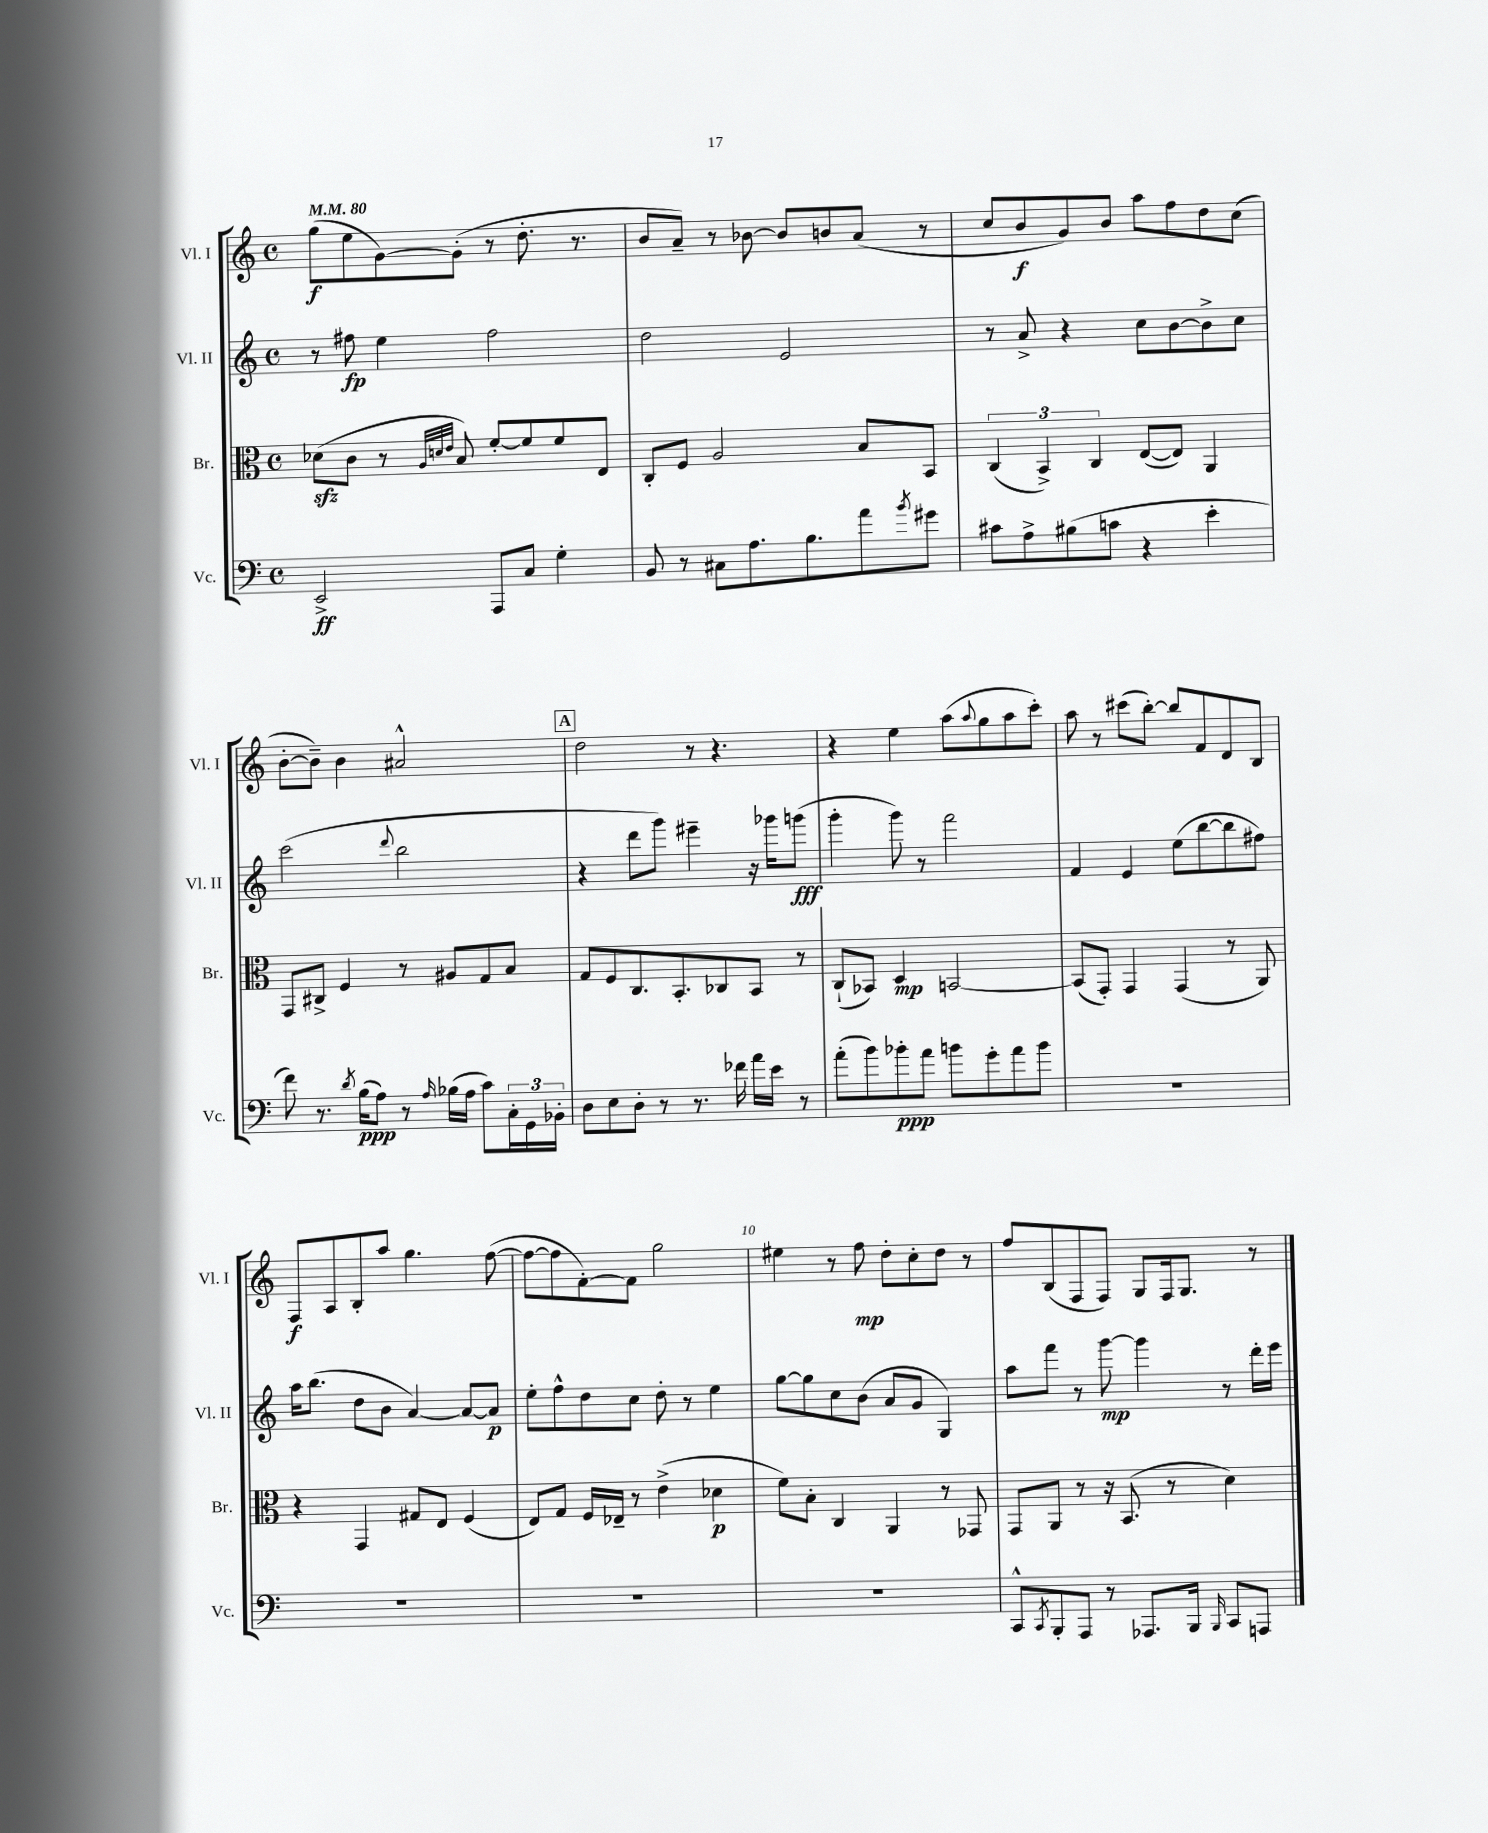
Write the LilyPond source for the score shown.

<<
\new StaffGroup <<
\new Staff = "s0" \with { instrumentName = "Vl. I" shortInstrumentName = "Vl. I" } {
    \clef treble \key c \major \defaultTimeSignature \time 4/4 \tempo 4 = 80
    g''8\f( e''8 g'8~) g'8-.( r8 d''8.-. r8. |
    b'8 a'8--) r8 bes'8~ bes'8 b'8 a'8( r8 |
    c''8 b'8\f g'8) b'8 a''8 f''8 d''8 c''8( |
    b'8~-. b'8--) b'4 ais'2-^ |
    \mark \markup { \box "A" } d''2 r8 r4. |
    r4 e''4 a''8( \appoggiatura { a''8 } g''8 a''8 c'''8-.) |
    a''8 r8 cis'''8( b''8~-.) b''8 f'8 d'8 b8 |
    f8\f a8 b8-. a''8 g''4. f''8~( |
    f''8~ f''8 f'8~-.) f'8 g''2 |
    eis''4 r8 f''8\mp d''8-. c''8-. d''8 r8 |
    f''8 b8( f8 f8) g8 f16 g8. r8 \bar "|." |
}
\new Staff = "s1" \with { instrumentName = "Vl. II" shortInstrumentName = "Vl. II" } {
    \clef treble \key c \major \defaultTimeSignature \time 4/4
    r8 fis''8\fp e''4 fis''2 |
    d''2 e'2 |
    r8 a'8-> r4 c''8 b'8~ b'8-> c''8 |
    c'''2( \appoggiatura { d'''8 } b''2 |
    \mark \markup { \box "A" } r4 d'''8 g'''8) eis'''4-- r16 ges'''16 g'''8\fff( |
    g'''4-. g'''8) r8 f'''2 |
    f'4 e'4 e''8( b''8~ b''8 fis''8) |
    a''16 b''8.( d''8 b'8 a'4~) a'8~ a'8\p |
    e''8-. f''8-^ d''8 c''8 d''8-. r8 e''4 |
    g''8~ g''8 c''8 b'8( a'8 g'8 g4) |
    a''8 f'''8 r8 g'''8~\mp g'''4 r8 d'''16-. e'''16 \bar "|." |
}
\new Staff = "s2" \with { instrumentName = "Br." shortInstrumentName = "Br." } {
    \clef alto \key c \major \defaultTimeSignature \time 4/4
    des'8\sfz( c'8 r8 \grace { a32 d'32 e'32 } b8) f'8~-. f'8 f'8 e8 |
    c8-. f8 a2 b8 b,8 |
    \tuplet 3/2 { c4( b,4->) c4 } e8~( e8) a,4 |
    g,8 cis8-> f4 r8 ais8 g8 b8 |
    \mark \markup { \box "A" } g8 f8 c8. b,8.-. ces8 b,8 r8 |
    c8-!( bes,8) d4\mp b,2~ |
    b,8( g,8-.) g,4 g,4( r8 a,8) |
    r4 g,4 gis8 e8 f4( |
    e8) g8 f16 ees16-- r8 e'4->( des'4\p |
    f'8) b8-. c4 a,4 r8 ges,8 |
    g,8 a,8 r8 r16 b,8.( r8 d'4) \bar "|." |
}
\new Staff = "s3" \with { instrumentName = "Vc." shortInstrumentName = "Vc." } {
    \clef bass \key c \major \defaultTimeSignature \time 4/4
    e,2->\ff a,,8 c8 g4-. |
    b,8 r8 cis8 a8. b8. a'8 \acciaccatura { b'8 } gis'8 |
    cis'8 a8-> bis8( c'8 r4 e'4-. |
    f'8) r8. \acciaccatura { d'8 } b16\ppp( a8) r8 \grace { a16 } bes16( a16 c'8) \tuplet 3/2 { c16-. g,16 bes,16-. } |
    \mark \markup { \box "A" } d8 e8 d8-. r8 r8. fes'16 a'16 e'16 r8 |
    a'8-.( b'8) bes'8-.\ppp a'8 b'8 g'8-. a'8 b'8 |
    R1 |
    R1 |
    R1 |
    R1 |
    c,8-^ \acciaccatura { c,8 } b,,8-. a,,8 r8 aes,,8. b,,16 \grace { b,,16 } c,8 a,,8 \bar "|." |
}
>>
>>
\layout { \context { \Score \override BarNumber.break-visibility = ##(#f #t #t) barNumberVisibility = #(every-nth-bar-number-visible 5) } }
